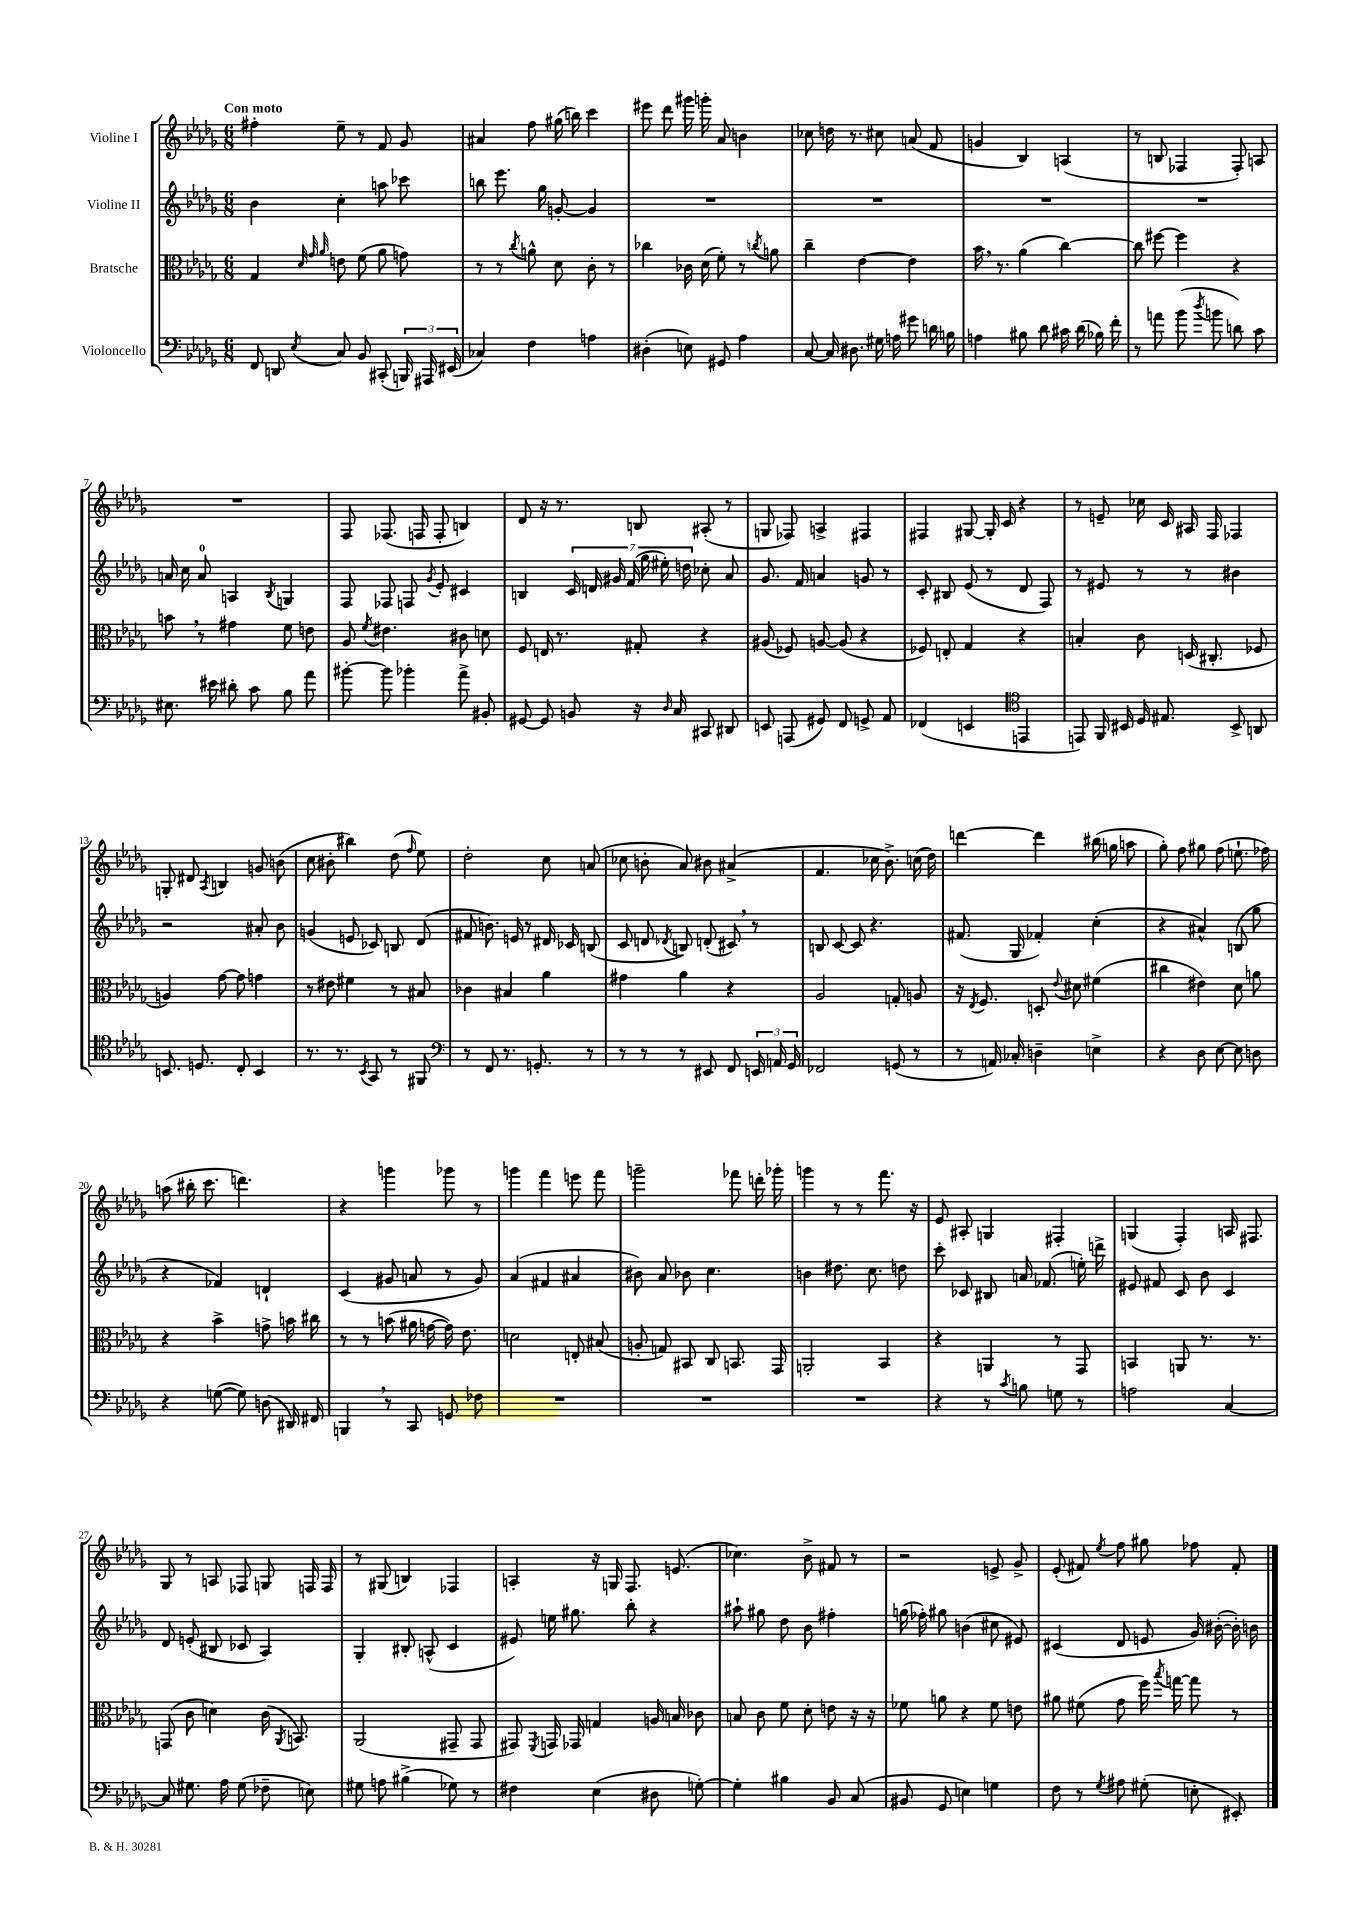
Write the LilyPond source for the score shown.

<<
\new StaffGroup <<
\new Staff = "s0" \with { instrumentName = "Violine I" } {
    \clef treble \key des \major \numericTimeSignature \time 6/8 \tempo "Con moto"
    \autoBeamOff fis''4-. ees''8-- r8 f'8 ges'8 |
    ais'4 f''8 gis''16( b''16) c'''4 |
    eis'''8 des'''8 gis'''16 g'''16-. aes'8 b'4 |
    ces''8 d''16 r8. cis''8 a'8( f'8 |
    g'4 bes4) a4( |
    r8 b8 fes4 fes8-.) a8 |
    R2. |
    f8 fes8.( f16 f8-. b4) |
    des'8 r16 r8. b8 ais8-.( r8 |
    g8 fes8) a4-> fis4 |
    fis4 gis8~ gis16-. c'16 r4 |
    r8 e'8-- ces''16 c'16 ais16 f16 fes4 |
    g8-. dis'8 \acciaccatura { aes8 } b4 g'8 b'8( |
    c''8 bis'8-. bis''4) des''8( \grace { f''16 } ees''8) |
    des''2-. c''8 a'8( |
    ces''8 b'8-. aes'8) bis'8 ais'4->( |
    f'4. ces''16 bes'8.->) c''16( des''16) |
    d'''4~ d'''4 bis''16( g''16 a''8 |
    ges''8-.) f''8 gis''8 f''8( e''8.-! fes''16) |
    a''8( bis''16-. c'''8. d'''4.) |
    r4 g'''4 ges'''8 r8 |
    g'''4 f'''4 e'''8 f'''8 |
    g'''2-- fes'''8 d'''16-. ges'''16-. |
    g'''4 r8 r8 f'''8. r16 |
    ees'8 ais8-. g4 fis4-. |
    g4( f4-.) a16 fis8. |
    ges8 r8 a8 fes8 g8 f16 f16 |
    r8 gis8( b4) fes4 |
    a4-. r16 g16 f8. e'8.( |
    ces''4.) bes'8-> fis'8 r8 |
    r2 e'8-> ges'8-> |
    ees'8-.( fis'8) \acciaccatura { ees''8 } f''8 gis''8 fes''8 fis'8-. \bar "|." |
}
\new Staff = "s1" \with { instrumentName = "Violine II" } {
    \clef treble \key des \major \numericTimeSignature \time 6/8
    \autoBeamOff bes'4 c''4-. a''8 ces'''8 |
    b''8 ees'''8. ges''16 g'8~-. g'4 |
    R2. |
    R2. |
    R2. |
    R2. |
    a'16 c''16 a'8-0 a4 \acciaccatura { bes8 } g4 |
    f8 fes8 f8 \acciaccatura { ges'8 } ees'8-. cis'4 |
    b4 \tuplet 7/4 { c'16 d'16 gis'16 f'16( ges''16 eis''16-.) d''16 } ces''8-. aes'8 |
    ges'8. f'16 a'4 g'8 r8 |
    c'8-. bis8 ees'8( r8 des'8 f8) |
    r8 eis'8 r8 r8 bis'4 |
    r2 ais'8-. bes'8 |
    g'4( e'8 ces'8) b8 des'8( |
    fis'8 b'8.) e'16 r8 dis'16 ces'16 b8( |
    c'8 d'8 \acciaccatura { des'8 } b8) d'8-.( cis'8) \breathe r8 |
    b8 c'8~ c'8 r4. |
    fis'8.( ges16 fes'4-.) c''4-.( |
    r4 ais'4-^) b8( ges''8 |
    r4 fes'4) d'4-! |
    c'4( gis'8 a'8 r8 gis'8) |
    aes'4( fis'4 ais'4 |
    bis'8) aes'8 bes'8 c''4. |
    b'4 dis''8. c''8. d''8 |
    c'''8-. ces'8 bis8 a'16 fes'8.( e''16-.) d'''16-> |
    eis'8 fis'8 c'8 bes'8 c'4 |
    des'8 e'8-.( bis8 ces'8 aes4) |
    ges4-. bis8-. a8-^( c'4 |
    eis'8) e''16 gis''8. bes''8-. r4 |
    ais''8-! gis''8 des''8 bes'8 fis''4-. |
    g''16( fes''16-.) gis''8 b'4( cis''8 eis'8) |
    cis'4( des'8 e'8 ges'16) bis'16~-.( bis'16-.) b'16 \bar "|." |
}
\new Staff = "s2" \with { instrumentName = "Bratsche" } {
    \clef alto \key des \major \numericTimeSignature \time 6/8
    \autoBeamOff ges4 \grace { des'32 ges'32 aes'32 } e'8 f'8( aes'8 g'8) |
    r8 r8 \acciaccatura { c''8 } a'8-^ des'8 c'8-. r8 |
    ces''4 ces'16 des'16( f'8-.) r8 \acciaccatura { c''8 } a'8 |
    c''4-- ees'4~ ees'4 |
    bes'16 \breathe r8. aes'4( c''4~) |
    c''8 fis''8~ fis''4 r4 |
    b'8 \breathe r8 gis'4 f'8 e'8 |
    aes8 \acciaccatura { f'8 } eis'4. cis'8 d'8 |
    f8 e16 r8. gis8-. r4 |
    ais8( fes8) a8~ a8( r4 |
    fes8) e8-. ges4 r4 |
    b4-. c'8 d16( cis8.-. fes8 |
    a4) ges'8~ ges'8 g'4 |
    r8 eis'8 fis'4 r8 bis8 |
    ces'4 bis4 aes'4 |
    gis'4 aes'4 r4 |
    aes2 g8-. a8 |
    r16 \acciaccatura { ees8 } f8. d8-. \appoggiatura { ees'8 } dis'8 fis'4( |
    cis''4 eis'4) des'8 a'8 |
    r4 bes'4-> g'8-> b'16 cis''16 |
    r8 r8 b'8( ais'16 g'16~ g'16) ees'8. |
    d'2 e8-. bis8( |
    a8-. g8) bis,8 c8 b,8. ges,16 |
    a,2-. bes,4 |
    r4 a,4 r8 ges,8 |
    b,4 a,8 r8. r8. |
    g,8( c'8 d'4) c'16( \acciaccatura { aes,8 } b,8.) |
    aes,2( gis,8-- gis,8 |
    gis,8) \acciaccatura { f,8 } g,16 ges,16 g4 a16 b16 ces'8 |
    b8 c'8 f'8 des'8-. e'8 r16 r16 |
    fes'8 a'8 r4 fes'8 e'8 |
    ais'8 fis'8( ges'8 f''16) \acciaccatura { bes''8 } g''16~ g''8 r8 \bar "|." |
}
\new Staff = "s3" \with { instrumentName = "Violoncello" } {
    \clef bass \key des \major \numericTimeSignature \time 6/8
    \autoBeamOff f,8 d,8 \acciaccatura { ees8 } c8 bes,8 cis,8-.( \tuplet 3/2 { b,,16) ais,,16 eis,16( } |
    ces4) f4 a4 |
    dis4-.( e8) gis,8 aes4 |
    c8~ c16 dis8. gis16 a16 gis'8 d'16 b16 |
    a4 bis8 des'8 cis'16 des'16( bes16) f'16-. |
    r8 a'8 bes'8( \acciaccatura { des''8 } b'8 d'8) c'8 |
    eis8. eis'16 dis'8-. c'8 bes8 aes'8 |
    bis'8~-. bis'8 bes'4-. aes'8-> bis,8-. |
    gis,8~ gis,8 b,8 r16 \grace { des16 } c16 cis,8 dis,8 |
    e,8 a,,8( gis,8) f,8 g,8-> aes,8 |
    fes,4( e,4 \clef tenor e,4 |
    e,8) f,16 bis,16 des16 eis8. bis,8-> a,8 |
    b,8. d8. c8-. b,4 |
    r8. r8. \acciaccatura { bes,8 } ges,8 r8 fis,8 |
    \clef bass r8 f,8 r8. g,8.-. r8 |
    r8 r8 r8 eis,8 f,8 \tuplet 3/2 { e,16 a,16 ges,16 } |
    fes,2 g,8( r8 |
    r8 a,16) ces16-. d4-- e4-> |
    r4 des8 ees8~ ees8 d8 |
    r4 g8~( g8) d8( dis,16) fis,16 |
    b,,4 \breathe r8 c,8 g,8 fes8 |
    R2. |
    R2. |
    R2. |
    r4 r8 \acciaccatura { c'8 } b8 g8 r8 |
    a2 c4~ |
    c8 gis8. aes16 gis8( fes8-- e8) |
    gis8 a8 bis4->( ges8) r8 |
    fis4 ees4( dis8 g8~-.) |
    g4-. bis4 bes,8 c8( |
    bis,8 ges,8 e4) g4 |
    f8 r8 \acciaccatura { ges8 } ais8 gis8-.( e8-. eis,8-.) \bar "|." |
}
>>
>>
